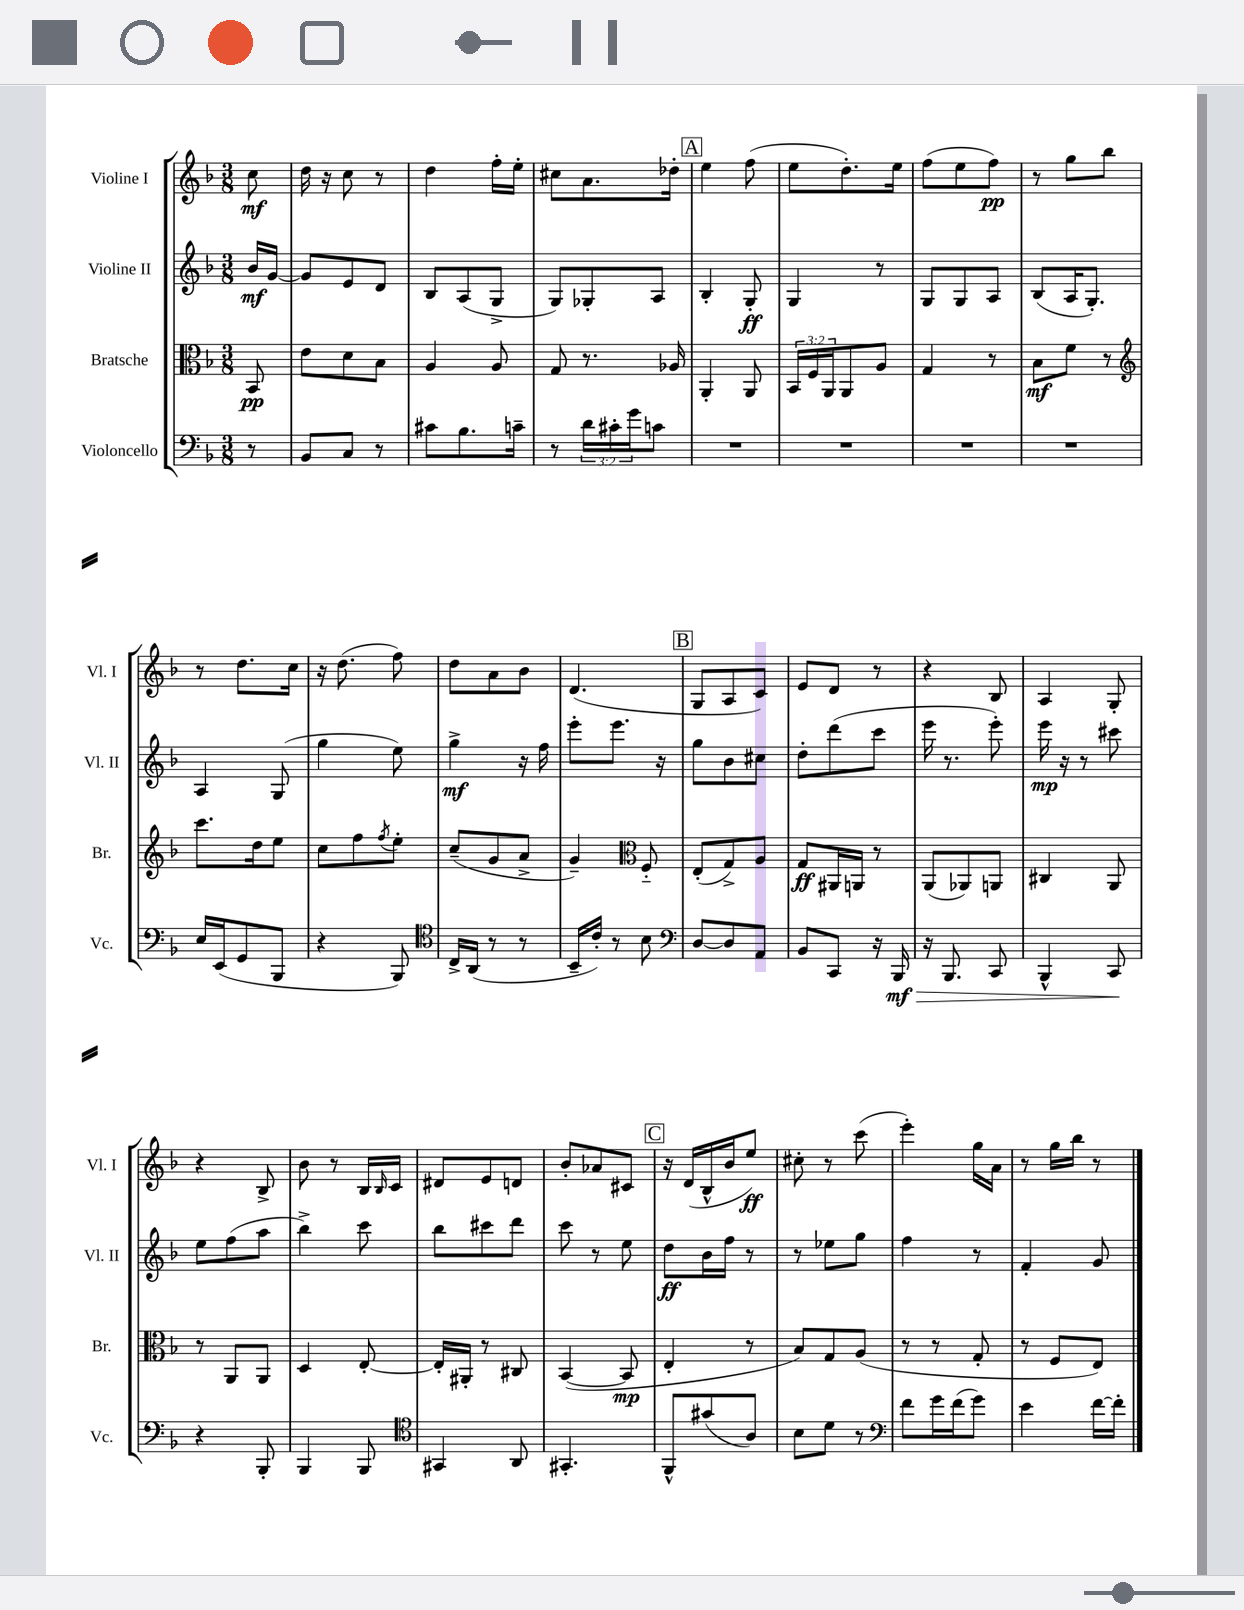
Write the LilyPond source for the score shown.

<<
\new StaffGroup <<
\new Staff = "s0" \with { instrumentName = "Violine I" shortInstrumentName = "Vl. I" } {
    \clef treble \key f \major \numericTimeSignature \time 3/8 \partial 8
    c''8\mf |
    d''16 r16 c''8 r8 |
    d''4 f''16-. e''16-. |
    cis''8 a'8. des''16-. |
    \mark \markup { \box "A" } e''4 f''8( |
    e''8 d''8.-.) e''16 |
    f''8( e''8 f''8\pp) |
    r8 g''8 bes''8 |
    r8 d''8. c''16 |
    r16 d''8.( f''8) |
    d''8 a'8 bes'8 |
    d'4.( |
    \mark \markup { \box "B" } g8 a8 c'8) |
    e'8 d'8 r8 |
    r4 bes8 |
    a4 g8-. |
    r4 bes8-> |
    bes'8 r8 bes16 \grace { bes16 } c'16 |
    dis'8 e'8 d'8 |
    bes'8-. aes'8 cis'8 |
    \mark \markup { \box "C" } r16 d'16( bes16-^ bes'16 e''8\ff) |
    cis''8-. r8 c'''8( |
    e'''4-.) g''16 a'16 |
    r8 g''16 bes''16 r8 \bar "|." |
}
\new Staff = "s1" \with { instrumentName = "Violine II" shortInstrumentName = "Vl. II" } {
    \clef treble \key f \major \numericTimeSignature \time 3/8 \partial 8
    bes'16\mf g'16~ |
    g'8 e'8 d'8 |
    bes8 a8( g8-> |
    g8) ges8-. a8 |
    \mark \markup { \box "A" } bes4-. g8-.\ff |
    g4 r8 |
    g8 g8 a8 |
    bes8( a16 g8.-.) |
    a4 g8( |
    g''4 e''8) |
    g''4->\mf r16 f''16 |
    e'''8-. e'''8. r16 |
    \mark \markup { \box "B" } g''8 bes'8 cis''8 |
    d''8-. d'''8( c'''8 |
    e'''16 r8. e'''8-.) |
    e'''16\mp r16 r8 cis'''8 |
    e''8 f''8( a''8 |
    bes''4->) c'''8 |
    bes''8 cis'''8 d'''8 |
    c'''8 r8 e''8 |
    \mark \markup { \box "C" } d''8\ff bes'16 f''16 r8 |
    r8 ees''8 g''8 |
    f''4 r8 |
    f'4-. g'8 \bar "|." |
}
\new Staff = "s2" \with { instrumentName = "Bratsche" shortInstrumentName = "Br." } {
    \clef alto \key f \major \numericTimeSignature \time 3/8 \override Staff.TupletNumber.text = #tuplet-number::calc-fraction-text \partial 8
    bes,8\pp |
    e'8 d'8 bes8 |
    a4 a8 |
    g8 r8. aes16 |
    \mark \markup { \box "A" } a,4-. a,8 |
    \tuplet 3/2 { bes,16 f16 a,16 } a,8 a8 |
    g4 r8 |
    bes8\mf f'8 r8 |
    \clef treble c'''8. d''16 e''8 |
    c''8 f''8 \acciaccatura { f''8 } e''8-. |
    c''8--( g'8 a'8-> |
    g'4--) \clef alto f8-_ |
    \mark \markup { \box "B" } e8-.( g8->) a8 |
    g8\ff ais,16 a,16 r8 |
    a,8( aes,8) a,8 |
    cis4 a,8 |
    r8 a,8 a,8 |
    d4 e8~-. |
    e16-. ais,16-. r8 cis8 |
    bes,4~( bes,8\mp |
    \mark \markup { \box "C" } e4-. r8 |
    bes8) g8 a8( |
    r8 r8 g8-. |
    r8 f8 e8) \bar "|." |
}
\new Staff = "s3" \with { instrumentName = "Violoncello" shortInstrumentName = "Vc." } {
    \clef bass \key f \major \numericTimeSignature \time 3/8 \override Staff.TupletNumber.text = #tuplet-number::calc-fraction-text \partial 8
    r8 |
    bes,8 c8 r8 |
    cis'8 bes8. c'16-- |
    r8 \tuplet 3/2 { d'16 cis'16-. g'16 } c'8 |
    \mark \markup { \box "A" } R4. |
    R4. |
    R4. |
    R4. |
    e16 e,16( g,8 bes,,8 |
    r4 bes,,8) |
    \clef tenor c16-> a,16( r8 r8 |
    bes,16-- c'16-.) r8 bes8 |
    \mark \markup { \box "B" } \clef bass d8~ d8 a,8 |
    bes,8 c,8 r16 bes,,16\mf\> |
    r16 bes,,8. c,8 |
    bes,,4-^ c,8\! |
    r4 bes,,8-. |
    bes,,4 bes,,8 |
    \clef tenor gis,4 a,8 |
    gis,4.-. |
    \mark \markup { \box "C" } f,8-^ gis'8( a8) |
    bes8 d'8 r8 |
    \clef bass f'8 g'16 f'16( g'8) |
    e'4 f'16~ f'16-. \bar "|." |
}
>>
>>
\layout { \context { \Score \remove "Bar_number_engraver" } }
